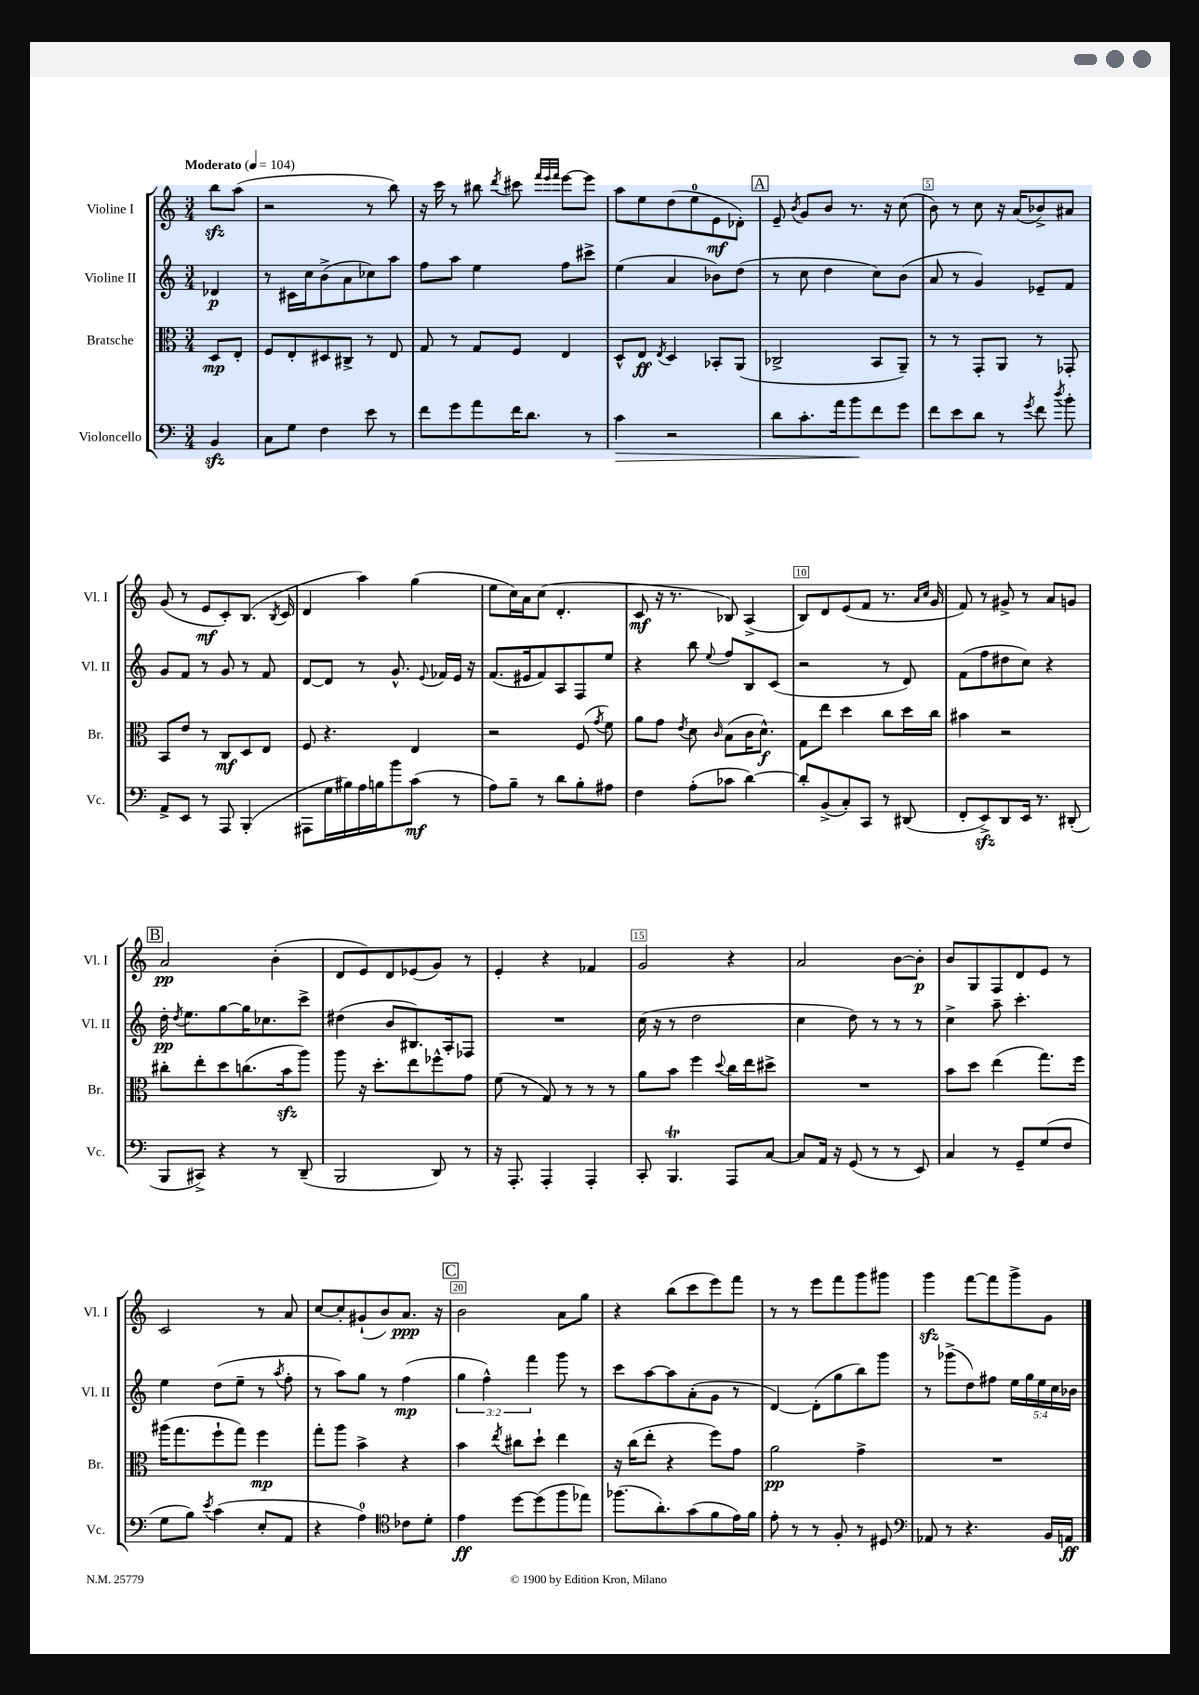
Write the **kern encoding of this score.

**kern	**kern	**kern	**kern
*staff4	*staff3	*staff2	*staff1
*clefF4	*clefC3	*clefG2	*clefG2
*k[]	*k[]	*k[]	*k[]
*M3/4	*M3/4	*M3/4	*M3/4
*MM104	*MM104	*MM104	*MM104
4BB	8D	4d-	8bb
.	8E'	.	(8aa
=	=	=	=
8C	8F	8r	2r
8G	8E'	16c#	.
.	.	16cc	.
4F	8D#	(8b^	.
.	8C#^	8a	.
8e	8r	8cc-)	8r
8r	8E	8aa	8bb)
=	=	=	=
8f	8G	8ff	16r
.	.	.	16ccc
8g	8r	8aa	8r
8a	8G	4ee	8bb#
.	.	.	8qddd
16f	8F	.	8ccc#
8.d	.	.	.
.	.	.	32qqfff
.	.	.	32qqeee
.	.	.	32qqfff
.	4E	8ff	[8eee
8r	.	8ccc#^	8eee]
=	=	=	=
4c	8D^^	(4ee	8aa
.	8E	.	8ee
.	8qE	.	.
2r	4D	4a	(8dd
.	.	.	8ee
.	8BB-'	8b-)	8e
.	(8AA	(8dd	8d-')
=	=	=	=
8d	2C-^	8r	8e~
.	.	.	8qb
8.c'	.	8cc	8g
.	.	4dd	8b
16a	.	.	.
8b	.	.	8.r
8f	8BB	8cc)	.
.	.	.	16r
8g	8AA~)	(8b	(8cc
=	=	=	=
8f	8r	8a	8b)
8e	8r	8r	8r
8d	8GG'	4g)	8cc
8r	8AA	.	16r
.	.	.	(16a
8qg	.	.	.
8f	8r	8e-~	8b-^)
8qdd	.	.	.
8b'	8GG-'	8f	8a#
=	=	=	=
8AA^	8BB	8g	(8g
8EE	8e	8f	8r
8r	8r	8r	8e
8AAA	8C	8g	8c')
(4BBB'	8D	8r	(8.B
.	8E	8f	.
.	.	.	8qB
.	.	.	16c
=	=	=	=
8AAA#	8F	[8d	4d
16G	4.r	8d]	.
16B#)	.	.	.
16A	.	8r	4aa)
16B	.	.	.
8b	.	8.g^^	.
(8c	4E	.	(4gg
.	.	8qqe	.
.	.	16f-	.
8r	.	16e	.
.	.	16r	.
=	=	=	=
8A)	2r	(8.f	8ee
8B~	.	.	16cc)
.	.	16e#	16a
8r	.	8f)	(8cc
8d	.	8A	4.d'
8B'	(8F	8F	.
.	8qg	.	.
8A#	8f)	8ee	.
=	=	=	=
4F	8a	4r	8c
.	8g	.	16r
.	.	.	8.r
.	8qe	.	.
(8A'	8d	8bb	.
.	16qqc	8qqee	.
8c-	(8B	8ff	8B-)
[4d)	16c	8B	(4A^
.	8.d^^)	.	.
.	.	(8c	.
=	=	=	=
8d']	8G	2r	8B)
(8BB^	8ee	.	8d
8C')	4dd	.	(8e
8CC	.	.	8f
8r	8cc	8r	8.r
(8DD#	16dd	8d)	.
.	.	.	16qqa
.	.	.	16qqcc
.	16cc	.	16g
=	=	=	=
8FF'	4b#	(8f	8f)
8EE^)	.	8ff	8r
8DD	2r	8dd#	8g#^
16EE	.	8cc)	8r
8.r	.	.	.
.	.	4r	8a
(8DD#'	.	.	8g
=	=	=	=
8BBB	8cc#'	16dd'	2a
.	.	8qdd	.
.	.	8.ee	.
8CC#^)	8ee'	.	.
4r	8dd	[8gg	.
.	(8.cc	16gg]	.
.	.	8.cc-	.
8r	.	.	(4b'
.	16b	.	.
(8DD~	8aa)	8ccc^	.
=	=	=	=
2BBB	8aa	(4dd#	8d
.	16r	.	8e)
.	8.dd'	.	.
.	.	8b	8d
.	8ee	8.B#)	(8e-
8DD)	8ff-^^	.	8g)
.	.	16A'	.
8r	8g	8F-	8r
=	=	=	=
16r	(8f	2.r	4e'
8.AAA'	.	.	.
.	8r	.	.
4AAA'	8G)	.	4r
.	8r	.	.
4AAA'	8r	.	4f-
.	8r	.	.
=	=	=	=
8CC'	8a	(16cc	2g
.	.	16r	.
4.BBB	8b	8r	.
.	4ff	2dd	.
.	8qqdd	.	.
8AAA	16cc	.	4r
.	16ee	.	.
[8C	8dd#^	.	.
=	=	=	=
8C]	2.r	4cc	2a
16AA	.	.	.
16r	.	.	.
(8GG	.	8dd)	.
8r	.	8r	.
8r	.	8r	[8b
8EE)	.	8r	8b']
=	=	=	=
4C	8b	4cc^	8b
.	8dd	.	8G
8r	(4ee	8aa~	8F
8GG~	.	4.ccc'	8d
(8G	8.gg)	.	8e
8F	.	.	8r
.	16ff	.	.
=	=	=	=
8G	(16aa#	4ee	2c
.	8.gg	.	.
8B)	.	.	.
8qe	.	.	.
(4c	8ff`	(8dd	.
.	8gg)	8ee~	.
8E'	4ff	8r	8r
.	.	8qaa	.
8AA	.	8ff'	8a
=	=	=	=
4r	8gg'	8r	[8cc
.	8aa	8aa)	8cc']
4A)	4b^	8gg	(8g#`
.	.	8r	8b)
*clefC4	*	*	*
8c-	4r	(4ff	8.a
8d'	.	.	.
.	.	.	16r
=	=	=	=
4e	4b	6gg	2b
.	.	6ff^^)	.
.	8qee	.	.
[8dd	8cc#	.	.
.	.	6fff	.
(8dd]	8dd`	.	.
8ff	4ee	8ggg	8a
8ee-)	.	8r	8gg
=	=	=	=
(8.ff-	16r	8ccc	4r
.	(16cc	.	.
.	8ee'	[8aa	.
8.a')	.	.	.
.	4r	8aa]	(8bb
(8g	.	(8a'	8ccc
8f	8ff)	8g	8eee)
16e)	8g	8r	8fff
16f	.	.	.
=	=	=	=
8e'	2a	[4d)	8r
8r	.	.	8r
8r	.	(8d']	8eee
8F'	.	8gg	8fff
8r	4g^	8bb)	8ggg
8D#	.	8ggg	8ggg#
=	=	=	=
*clefF4	*	*	*
8AA-	2.r	8r	4ggg
8r	.	(8ggg-^	.
4.r	.	8dd)	[8fff
.	.	8ff#	8fff]
.	.	20ee	8ggg^
.	.	20gg	.
.	.	20ee	.
16BB	.	.	8g
.	.	20cc	.
16AA	.	.	.
.	.	20b-	.
==	==	==	==
*-	*-	*-	*-
